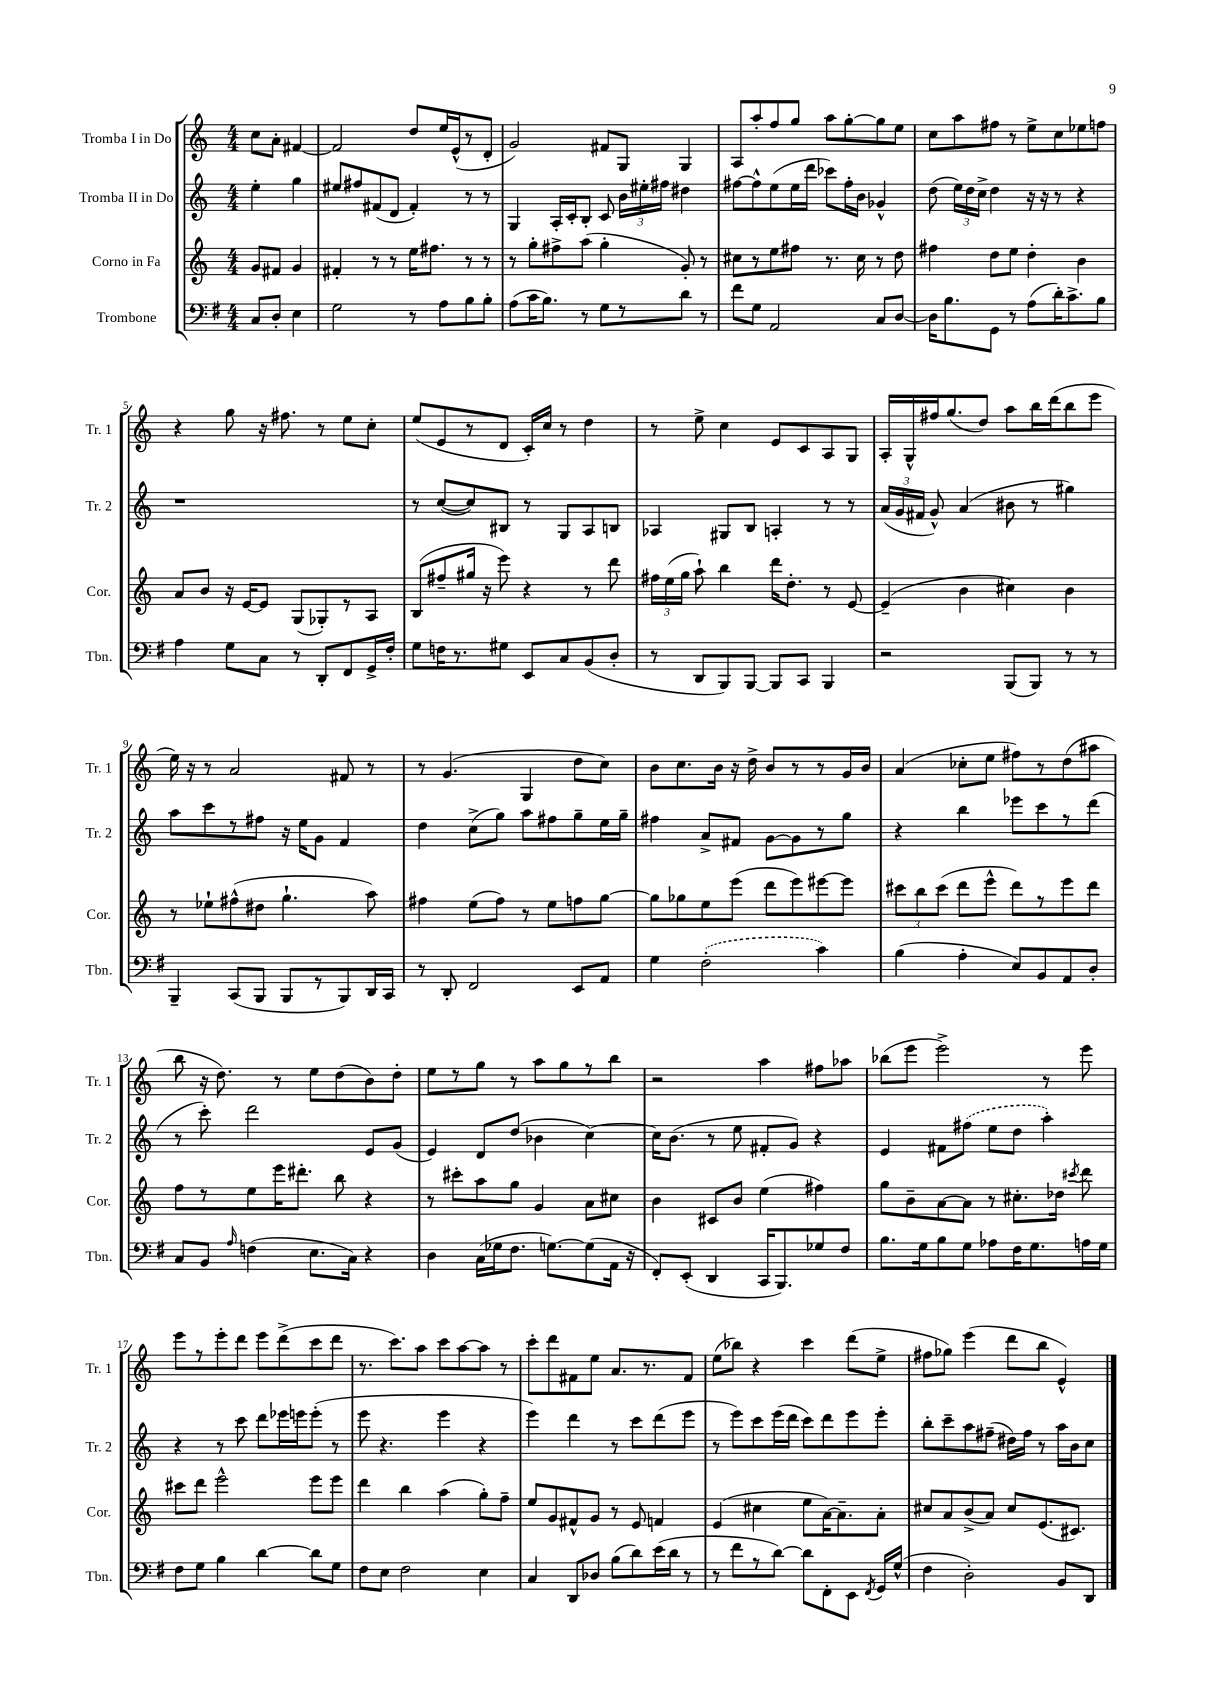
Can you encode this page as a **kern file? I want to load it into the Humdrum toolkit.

**kern	**kern	**kern	**kern
*staff4	*staff3	*staff2	*staff1
*clefF4	*clefG2	*clefG2	*clefG2
*k[f#]	*k[]	*k[]	*k[]
*M4/4	*M4/4	*M4/4	*M4/4
8C/L	8g/L	4ee'\	8cc\L
8D'/J	8f#/J	.	8a'\J
4E\	4g/	4gg\	[4f#/
=	=	=	=
2G\	4f#'/	8ee#/L	2f#/]
.	.	8ff#/	.
.	8r	(8f#/	.
.	8r	8d/J	.
8r	16ee\LK	4f#'/)	8dd/L
.	8.ff#\J	.	.
8A\L	.	.	16ee/L
.	.	.	(16e^^/J
8B\	8r	8r	8r
8B'\J	8r	8r	8d'/J
=	=	=	=
(8A\L	8r	4G/	2g/)
16c\K	8gg'\L	.	.
8.B\J)	.	.	.
.	8ff#^\	16A'/LL	.
.	.	16c'/J	.
8r	(8aa\J	8B'/J	.
8G\L	4gg'\	8c/	8f#/L
8r	.	24b\LL	8G/J
.	.	24ee#'\	.
.	.	24ff#\JJ	.
8d\J	8g'/)	4dd#\	4G/
8r	8r	.	.
=	=	=	=
8f#\L	8cc#\L	[8ff#\L	8A/L
8G\J	8r	8ff#^^\]	8aa'/
2AA/	8ee\	(8ee\	8ff/
.	8ff#\J	16ee\L	8gg/J
.	.	16ddd\JJ	.
.	8.r	8ccc-\L)	8aa\L
.	.	16ff#'\L	[8gg'\
.	16cc#\	16b\JJ	.
8C/L	8r	4g-^^/	8gg\]
[8D/J	8dd\	.	8ee\J
=	=	=	=
16D\]LK	4ff#\	(8dd\	8cc\L
8.B\	.	.	.
.	.	24ee\LL)	8aa\
.	.	24dd\	.
.	.	24cc^\JJ	.
8GG\J	8dd\L	4dd\	8ff#\J
8r	8ee\J	.	8r
(8A\L	4dd'\	16r	8ee^\L
.	.	16r	.
16d'\K)	.	8r	8cc\
8.c^\	.	.	.
.	4b\	4r	8ee-\
8B\J	.	.	8ff\J
=	=	=	=
4A\	8a/L	1r	4r
.	8b/J	.	.
8G\L	16r	.	8gg\
.	[16e/LK	.	.
8C\J	8e/]J	.	16r
.	.	.	8.ff#\
8r	(8G/L	.	.
8DD'/L	8G-'/)	.	8r
8FF#/	8r	.	8ee\L
16GG^/L	8A/J	.	8cc'\J
16F#'/JJ	.	.	.
=	=	=	=
8G\L	(8B/L	8r	(8ee/L
16F\K	8ff#~/	([8cc/L	8e/
8.r	.	.	.
.	16gg#/Jk	8cc/])	8r
.	16r	.	.
8G#\J	8eee\)	8B#/J	8d/J
8EE/L	4r	8r	16c'/LL)
.	.	.	16cc/JJ
8C/	.	8G/L	8r
(8BB/	8r	8A/	4dd\
8D'/J	8ddd\	8B/J	.
=	=	=	=
8r	24ff#\LL	4A-/	8r
.	(24ee\	.	.
.	24gg\JJ	.	.
8DD/L	8aa`\)	.	8ee^\
8BBB/)	4bb\	8G#/L	4cc\
[8BBB/J	.	8B/J	.
8BBB/]L	16ddd\LK	4A'/	8e/L
.	8.dd'\J	.	.
8CC/J	.	.	8c/
4BBB/	8r	8r	8A/
.	[8e/	8r	8G/J
=	=	=	=
2r	(4e~/]	(24a/LL	16A'/LL
.	.	24g/	.
.	.	.	16G^^/
.	.	24f#/JJ	.
.	.	8g^^/)	16ff#/J
.	.	.	(8.gg/
.	4b\	(4a/	.
.	.	.	8dd/J)
(8BBB/L	4cc#\)	8b#\	8aa\L
8BBB/J)	.	8r	16bb\L
.	.	.	(16ddd\J
8r	4b\	4gg#\)	8bb\
8r	.	.	8eee\J
=	=	=	=
4BBB~/	8r	8aa\L	16ee\)
.	.	.	16r
.	8ee-`\L	8ccc\	8r
(8CC/L	(8ff#^^\	8r	2a/
8BBB/J	8dd#\J	8ff#\J	.
8BBB/L	4.gg`\	16r	.
.	.	16ee\LK	.
8r	.	8g\J	.
8BBB/)	.	4f/	8f#/
16DD/L	8aa\)	.	8r
16CC/JJ	.	.	.
=	=	=	=
8r	4ff#\	4dd\	8r
8DD'/	.	.	(4.g/
2FF#/	(8ee\L	(8cc^\L	.
.	8ff#\J)	8gg\J)	.
.	8r	8aa\L	4G/
.	8ee\L	8ff#\	.
8EE/L	8ff\	8gg~\	8dd\L
8AA/J	[8gg\J	16ee\L	8cc\J)
.	.	16gg~\JJ	.
=	=	=	=
4G\	8gg\]L	4ff#\	8b\L
.	8gg-\	.	8.cc\
(2F#'\	8ee\	8a^/L	.
.	.	.	16b\Jk
.	(8eee\J	8f#/J	16r
.	.	.	16dd^\
.	8ddd\L	[8g\L	8b/L
.	8eee\)	8g\]	8r
4c\)	[8eee#\	8r	8r
.	8eee#\]J	8gg\J	16g/L
.	.	.	16b/JJ
=	=	=	=
(4B\	12ccc#\L	4r	(4a/
.	12bb\	.	.
.	(12ccc#\J	.	.
4A'\	8ddd\L	4bb\	8cc-'\L
.	8eee^^\J	.	8ee\J
8E/L)	8ddd\L)	8eee-\L	8ff#\L)
8BB/	8r	8ccc\	8r
8AA/	8eee\	8r	(8dd\
8D'/J	8ddd\J	(8ddd\J	8aa#\J
=	=	=	=
8C/L	8ff\L	8r	8bb\
8BB/J	8r	8ccc'\)	16r
.	.	.	8.dd\)
16qqA/	.	.	.
(4F\	8ee\	2ddd\	.
.	16eee\K	.	8r
.	8.ddd#'\J	.	.
8.E\L	.	.	8ee\L
.	8bb\	.	(8dd\
16C\Jk)	.	.	.
4r	4r	8e/L	8b\)
.	.	(8g/J	8dd'\J
=	=	=	=
4D\	8r	4e/)	8ee\L
.	8ccc#'\L	.	8r
(16C\LL	8aa\	8d/L	8gg\J
16G-\J	.	.	.
8.F#\J	8gg\J	(8dd/J	8r
.	4g/	4b-\	8aa\L
[8.G\L)	.	.	.
.	.	.	8gg\
(8G\]	8a\L	[4cc\)	8r
16AA\Jk	8cc#\J	.	8bb\J
16r	.	.	.
=	=	=	=
8FF#'/L)	4b\	16cc\]LK	2r
.	.	(8.b\J	.
(8EE'/J	.	.	.
4DD/	8c#/L	8r	.
.	8b/J	8ee\	.
16CC/LK	(4ee\	8f#'/L	4aa\
8.BBB/)	.	.	.
.	.	8g/J)	.
8G-/	4ff#\)	4r	8ff#\L
8F#/J	.	.	8aa-\J
=	=	=	=
8.B\L	8gg\L	4e/	(8bb-\L
.	8b~\	.	8eee\J
16G\k	.	.	.
8B\	[8a\	8f#\L	2eee^\)
8G\J	8a\]J	(8ff#\J	.
8A-\L	8r	8ee\L	.
16F#\K	8.cc#'\L	8dd\J	.
8.G\	.	.	.
.	.	4aa'\)	8r
.	16dd-\Jk	.	.
.	8qccc#/	.	.
16A\L	8ddd\	.	8eee\
16G\JJ	.	.	.
=	=	=	=
8F#\L	8ccc#\L	4r	8eee\L
8G\J	8ddd\J	.	8r
4B\	2eee^^\	8r	8eee'\
.	.	8ccc\	8ddd\J
[4d\	.	8ddd\L	8eee\L
.	.	16eee-\L	(8ddd^\
.	.	16eee\J	.
8d\]L	8eee\L	(8eee'\J	8ccc\
8G\J	8eee\J	8r	8ddd\J
=	=	=	=
8F#\L	4ddd\	8eee\	8.r
8E\J	.	4.r	.
.	.	.	8.ccc\L)
2F#\	4bb\	.	.
.	.	.	8aa\J
.	(4aa\	4eee\	8ccc\L
.	.	.	[8aa\
4E\	8gg'\L)	4r	8aa\]J
.	8ff~\J	.	8r
=	=	=	=
4C/	8ee/L	4eee\)	8ccc'\L
.	8g/	.	8ddd\
8DD/L	8f#^^/	4ddd\	8f#\
8D-/J	8g/J	.	8ee\J
(8B\L	8r	8r	8.a/L
8d\)	8e/	8ccc\L	.
.	.	.	8.r
(16e\L	4f/	(8ddd\	.
16d\JJ	.	.	.
8r	.	8eee\J	8f#/J
=	=	=	=
8r	(4e/	8r	(8ee\L
8f#\L	.	8eee\L)	8bb-\J)
8r	4cc#\	8ccc\	4r
[8d\J)	.	(16eee\L	.
.	.	16ddd\JJ	.
8d\]L	8ee\L	8ccc\L)	4ccc\
8FF#'\	[16a\K)	8ddd\	.
.	8.a~\]	.	.
8EE\J	.	8eee\	(8ddd\L
8qFF#/	.	.	.
16GG/LL	8a'\J	8eee'\J	8ee^\J
(16G^^/JJ	.	.	.
=	=	=	=
4F#\	8cc#/L	8bb'\L	8ff#\L
.	8a/	8ccc~\	8gg-\J)
2D'\)	(8b^/	8aa\	(4eee\
.	8a/J)	(8ff#~\J	.
.	8cc#/L	16dd#\LL)	8ddd\L
.	.	16ff#\JJ	.
.	(8.e/	8r	8bb\J
8BB/L	.	16aa\LL	4e^^/)
.	8.c#/J)	16b\J	.
8DD/J	.	8cc\J	.
==	==	==	==
*-	*-	*-	*-
